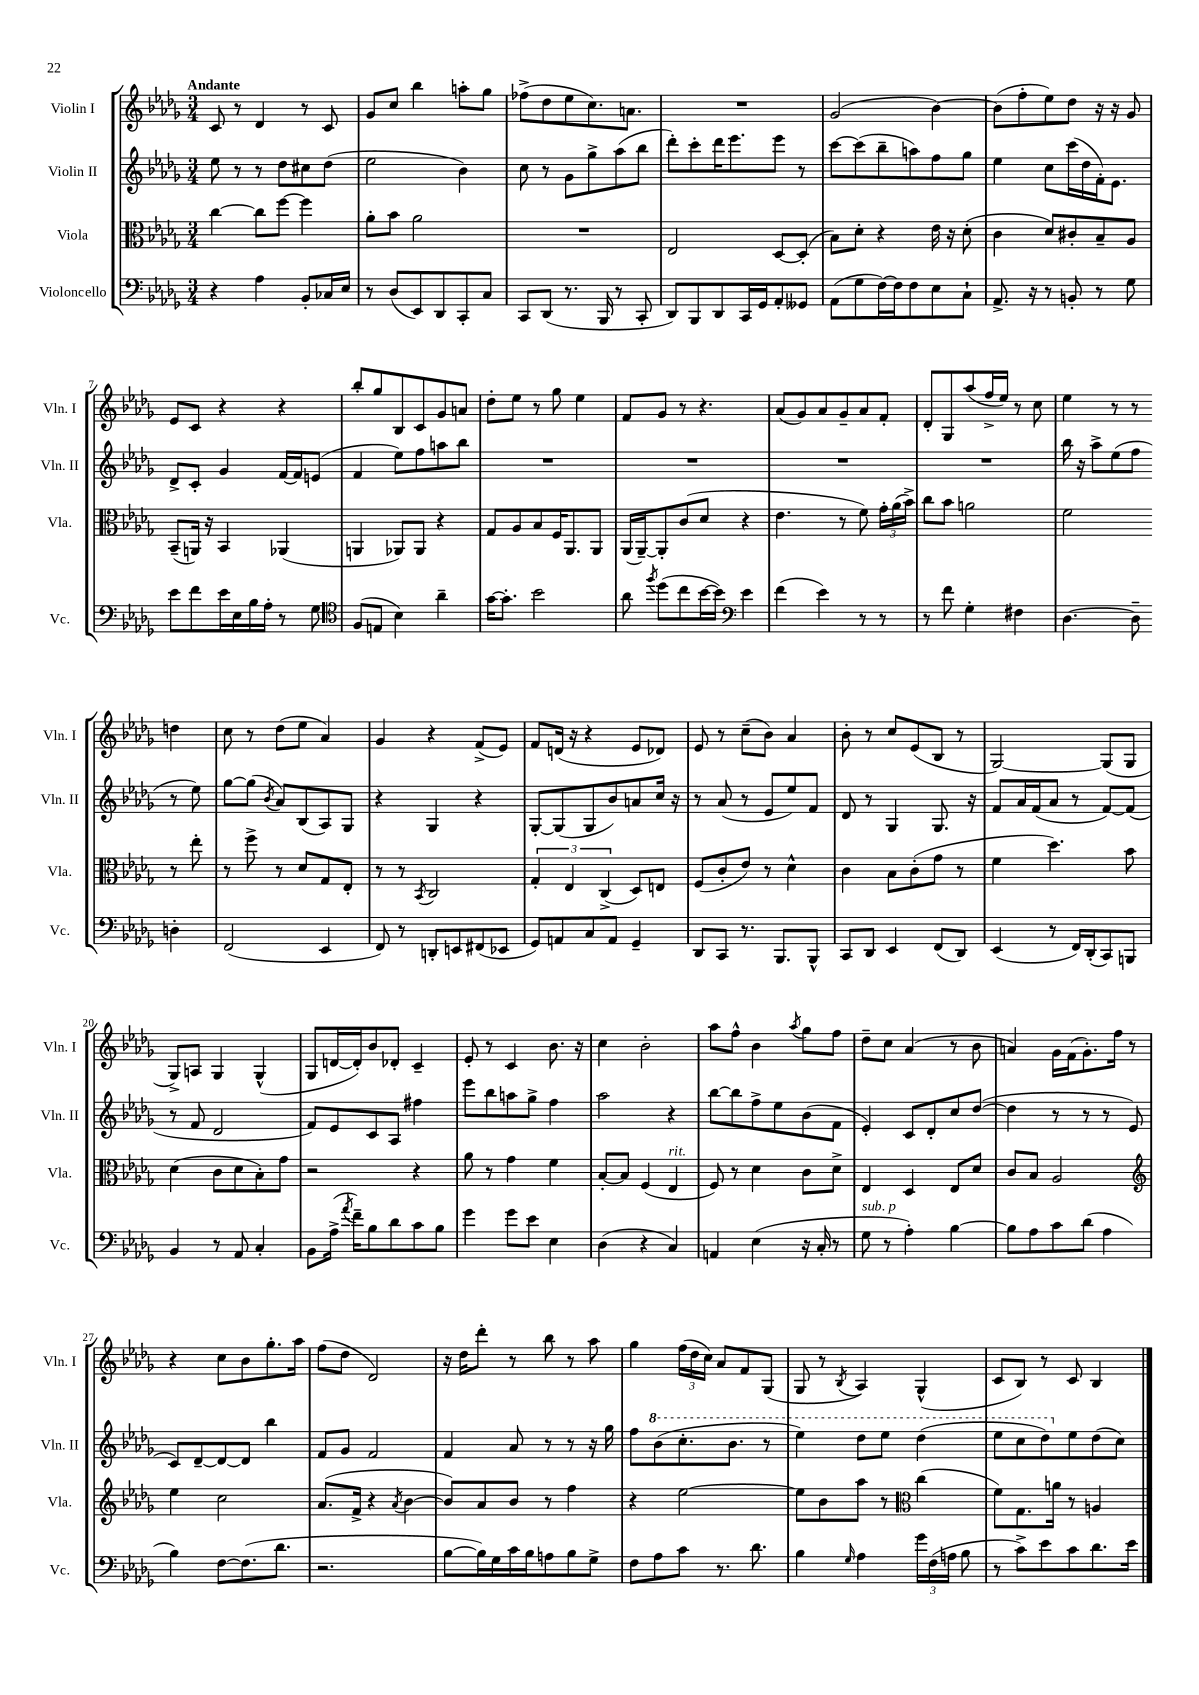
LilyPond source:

<<
\new StaffGroup <<
\new Staff = "s0" \with { instrumentName = "Violin I" shortInstrumentName = "Vln. I" } {
    \clef treble \key des \major \numericTimeSignature \time 3/4 \tempo "Andante"
    \autoBeamOff c'8 r8 des'4 r8 c'8 |
    ges'8[ c''8] bes''4 a''8[-. ges''8] |
    fes''8[->( des''8 ees''8 c''8.) a'8.] |
    R2. |
    ges'2( bes'4~) |
    bes'8[( f''8-. ees''8) des''8] r16 r16 ges'8 |
    ees'8[ c'8] r4 r4 |
    bes''8[-. ges''8 bes8 c'8 ges'8 a'8] |
    des''8[-. ees''8] r8 ges''8 ees''4 |
    f'8[ ges'8] r8 r4. |
    aes'8[( ges'8) aes'8 ges'8-- aes'8 f'8]-. |
    des'8[-. ges8 aes''8( f''16-> ees''16]) r8 c''8 |
    ees''4 r8 r8 d''4 |
    c''8 r8 des''8[( ees''8] aes'4) |
    ges'4 r4 f'8[->( ees'8]) |
    f'8[ d'16]( r16 r4 ees'8[ des'8]) |
    ees'8 r8 c''8[--( bes'8]) aes'4 |
    bes'8-. r8 c''8[ ees'8( bes8] r8 |
    ges2~) ges8[( ges8] |
    ges8[->) a8] ges4 ges4-^( |
    ges8[ d'16~ d'16-.) bes'8 des'8]-. c'4-- |
    ees'8-. r8 c'4 bes'8. r16 |
    c''4 bes'2-. |
    aes''8[ f''8]-^ bes'4 \acciaccatura { aes''8 } ges''8[ f''8] |
    des''8[-- c''8] aes'4( r8 bes'8 |
    a'4) ges'16[ f'16( ges'8.-.) f''16] r8 |
    r4 c''8[ bes'8 ges''8.-. aes''16] |
    f''8[( des''8] des'2) |
    r16 des''16[ des'''8]-. r8 bes''8 r8 aes''8 |
    ges''4 \tuplet 3/2 { f''16[( des''16 c''16]) } aes'8[ f'8 ges8]( |
    ges8 r8 \acciaccatura { bes8 } aes4) ges4-^( |
    c'8[ bes8]) r8 c'8 bes4 \bar "|." |
}
\new Staff = "s1" \with { instrumentName = "Violin II" shortInstrumentName = "Vln. II" } {
    \clef treble \key des \major \numericTimeSignature \time 3/4
    \autoBeamOff ees''8 r8 r8 des''8[ cis''8 des''8]( |
    ees''2 bes'4) |
    c''8 r8 ges'8[ ges''8-> aes''8( bes''8] |
    des'''8[-.) c'''8-. des'''16 ees'''8. ees'''8] r8 |
    c'''8[~ c'''8( bes''8-- a''8) f''8 ges''8] |
    ees''4 c''8[ c'''16( des''16 f'16-.) ees'8.] |
    des'8[-> c'8]-. ges'4 f'16[~ f'16 e'8]( |
    f'4 ees''8[) f''8 a''8 bes''8] |
    R2. |
    R2. |
    R2. |
    R2. |
    bes''16 r16 aes''8[-> ees''8( f''8] r8 ees''8) |
    ges''8[~ ges''8]( \acciaccatura { bes'8 } aes'8[) bes8( aes8) ges8] |
    r4 ges4 r4 |
    ges8[~-. ges8( ges8 bes'8) a'8 c''16] r16 |
    r8 aes'8( r8 ees'8[ ees''8) f'8] |
    des'8 r8 ges4 ges8. r16 |
    f'8[ aes'16 f'16( aes'8] r8 f'8[~) f'8]( |
    r8 f'8 des'2 |
    f'8[) ees'8 c'8 aes8] fis''4 |
    ees'''8[ bes''8 a''8 ges''8]-> f''4 |
    aes''2 r4 |
    bes''8[~ bes''8 f''8-> ees''8 bes'8( f'8] |
    ees'4-.) c'8[ des'8-. c''8 des''8]~( |
    des''4 r8 r8 r8 ees'8 |
    c'8[) des'8~-- des'8~ des'8] bes''4 |
    f'8[ ges'8] f'2 |
    f'4 aes'8 r8 r8 r16 ges''16 |
    f''8[ \ottava #1 bes''8( c'''8.-. bes''8.] r8 |
    ees'''4) des'''8[ ees'''8] des'''4( |
    ees'''8[ c'''8 des'''8) \ottava #0 ees''8 des''8( c''8]) \bar "|." |
}
\new Staff = "s2" \with { instrumentName = "Viola" shortInstrumentName = "Vla." } {
    \clef alto \key des \major \numericTimeSignature \time 3/4
    \autoBeamOff c''4~ c''8[ f''8]~ f''4 |
    aes'8[-. bes'8] aes'2 |
    R2. |
    ees2 des8[~ des8]-.( |
    bes8[) des'8]-. r4 ees'16 r16 des'8-.( |
    c'4 des'8[) cis'8-. bes8-- aes8] |
    bes,8[--( a,16]) r16 bes,4 aes,4( |
    a,4 aes,8[) aes,8] r4 |
    ges8[ aes8 bes8 f16 aes,8. aes,8] |
    aes,16[( aes,16~--) aes,8-. c'8( des'8] r4 |
    ees'4. r8 f'8) \tuplet 3/2 { ges'16[-. aes'16( bes'16]->) } |
    c''8[ bes'8] a'2 |
    f'2 r8 ees''8-. |
    r8 f''8-> r8 des'8[ ges8 ees8]-. |
    r8 r8 \acciaccatura { bes,8 } c2 |
    \tuplet 3/2 { ges4-. ees4 c4->( } des8[) e8] |
    f8[( c'8-. ees'8]) r8 des'4-^ |
    c'4 bes8[ c'8-.( ges'8] r8 |
    f'4 des''4.) bes'8 |
    des'4( c'8[ des'8 bes8-.) ges'8] |
    r2 r4 |
    aes'8 r8 ges'4 f'4 |
    bes8[~-. bes8] f4( ees4^\markup { \italic "rit." } |
    f8) r8 des'4 c'8[ des'8]-> |
    ees4 des4 ees8[ des'8] |
    c'8[ bes8] aes2 |
    \clef treble ees''4 c''2 |
    aes'8.[( f'16]-> r4 \acciaccatura { aes'8 } bes'4~ |
    bes'8[) aes'8 bes'8] r8 f''4 |
    r4 ees''2~ |
    ees''8[ bes'8 aes''8] r8 \clef alto c''4( |
    f'8[) ges8. a'16] r8 a4 \bar "|." |
}
\new Staff = "s3" \with { instrumentName = "Violoncello" shortInstrumentName = "Vc." } {
    \clef bass \key des \major \numericTimeSignature \time 3/4
    \autoBeamOff r4 aes4 bes,8[-. ces16 ees16] |
    r8 des8[( ees,8) des,8 c,8-. c8] |
    c,8[ des,8]( r8. bes,,16 r8 c,8-. |
    des,8[) bes,,8 des,8 c,16 ges,16 aes,8-. geses,8] |
    aes,8[( ges8 f16~) f16 f8 ees8 c8]-! |
    aes,8.-> r16 r8 b,8-. r8 ges8 |
    ees'8[ f'8 ees'16 ees16 bes16 aes16]-. r8 ges8 |
    \clef tenor f8[( e8] bes4) aes'4-- |
    ges'16[~ ges'8.]-. bes'2 |
    aes'8 \acciaccatura { f''8 } des''8[( c''8 bes'16~ bes'16]) \clef bass ees'4 |
    f'4( ees'4) r8 r8 |
    r8 f'8 ges4-. fis4 |
    des4.~ des8-- d4-. |
    f,2( ees,4 |
    f,8) r8 d,8[-. e,8 fis,8( ees,8] |
    ges,8[) a,8 c8 a,8] ges,4-- |
    des,8[ c,8] r8. bes,,8.[ bes,,8]-^ |
    c,8[ des,8] ees,4 f,8[( des,8]) |
    ees,4( r8 f,16[) des,16-.( c,8) b,,8] |
    bes,4 r8 aes,8 c4-. |
    bes,8[ aes16]->( \acciaccatura { aes'8 } f'16[--) bes8 des'8 c'8 bes8] |
    ges'4 ges'8[ ees'8] ees4 |
    des4( r4 c4) |
    a,4 ees4( r16 c16-. r8 |
    ges8^\markup { \italic "sub. p" } r8 aes4-.) bes4~ |
    bes8[ aes8 c'8 des'8]( aes4 |
    bes4) f8[~ f8.( des'8.] |
    r2. |
    bes8[~ bes16) ges16 c'16 bes16 a8 bes8 ges8]-> |
    f8[ aes8 c'8] r8. des'8. |
    bes4 \grace { ges16 } aes4 \tuplet 3/2 { ges'16[ f16( a16] } bes8 |
    r8 c'8[->) ees'8 c'8 des'8. ees'16] \bar "|." |
}
>>
>>
